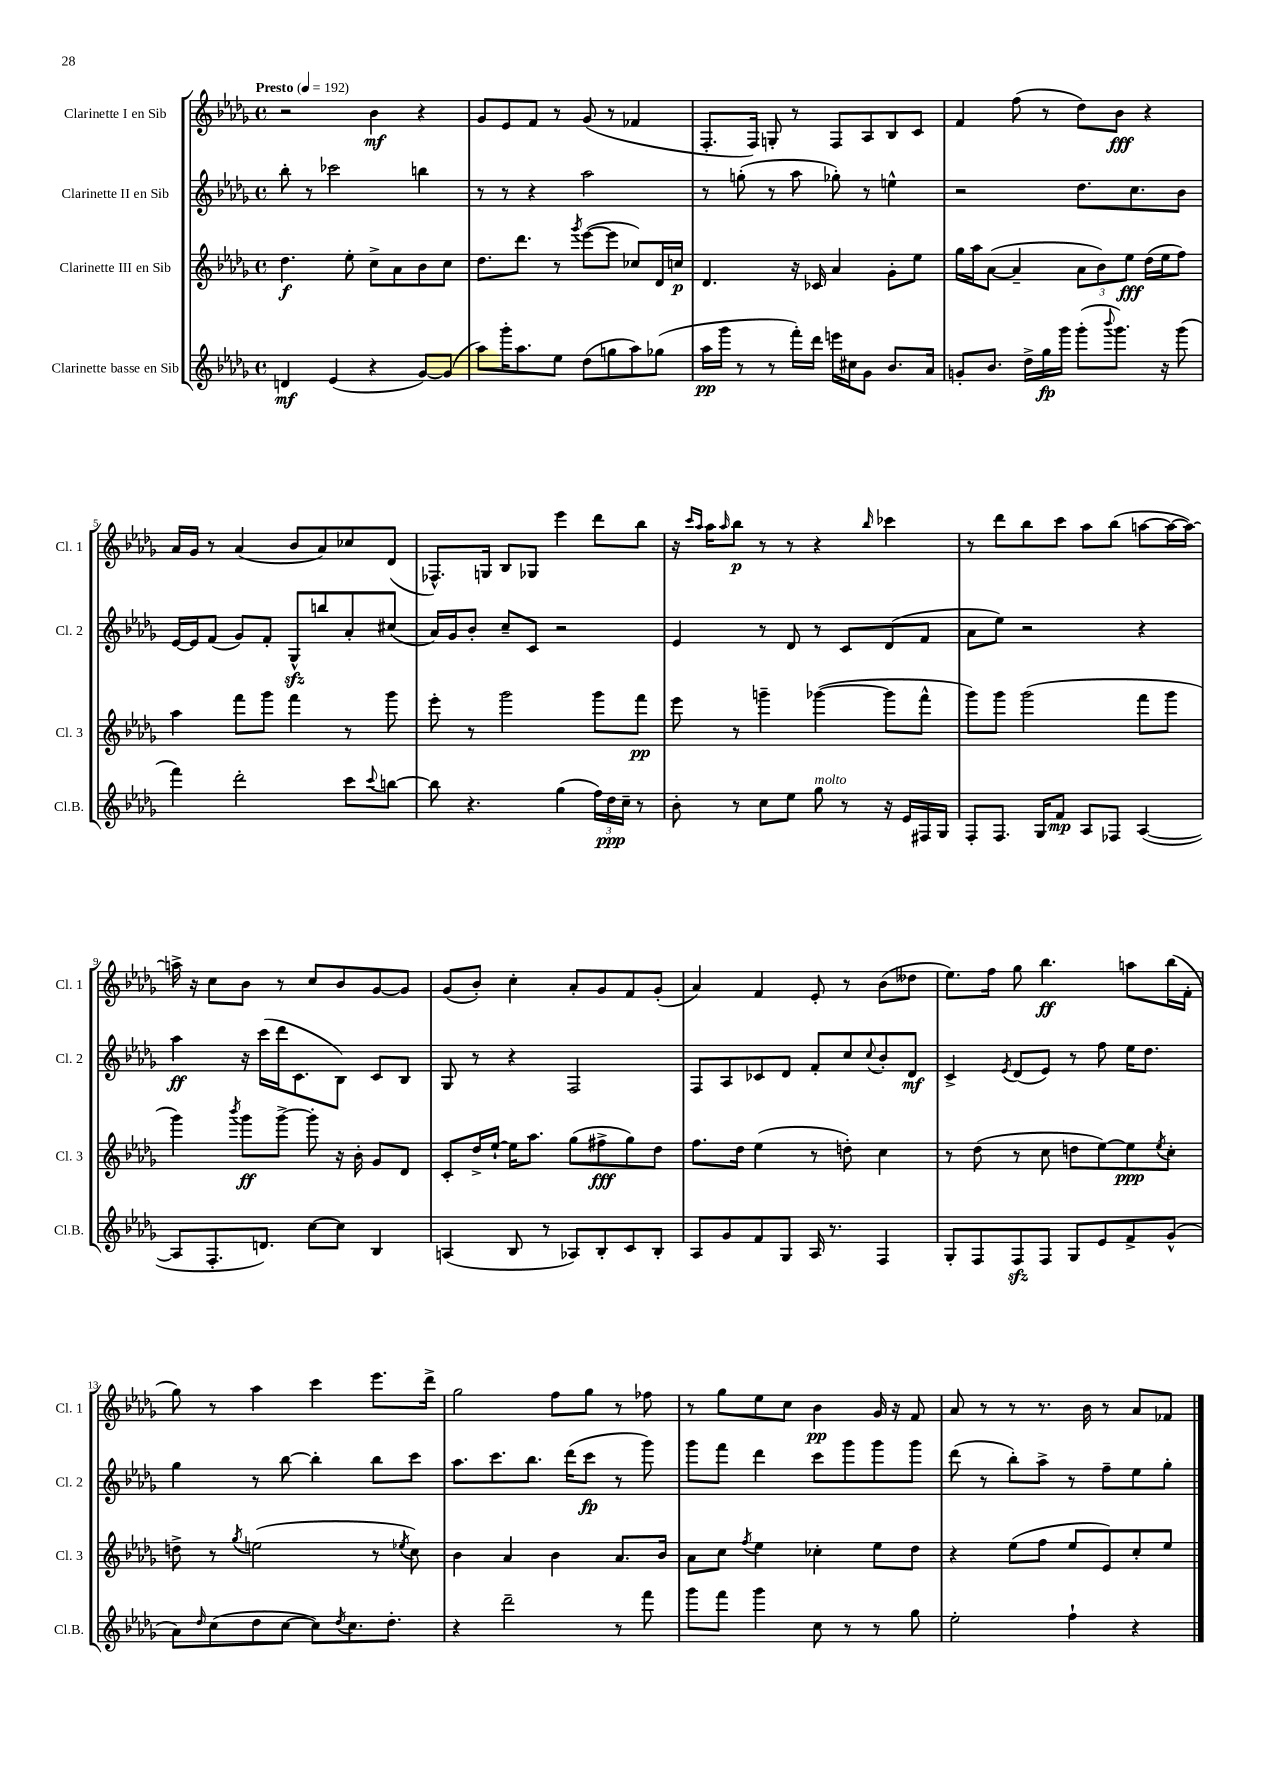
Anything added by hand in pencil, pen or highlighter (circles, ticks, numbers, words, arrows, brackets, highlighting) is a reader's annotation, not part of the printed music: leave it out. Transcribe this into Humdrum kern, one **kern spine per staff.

**kern	**dynam	**kern	**dynam	**kern	**dynam	**kern	**dynam
*part4	*part4	*part3	*part3	*part2	*part2	*part1	*part1
*staff4	*staff4	*staff3	*staff3	*staff2	*staff2	*staff1	*staff1
*I"Clarinette basse en Sib	*	*I"Clarinette III en Sib	*	*I"Clarinette II en Sib	*	*I"Clarinette I en Sib	*
*I'Cl.B.	*	*I'Cl. 3	*	*I'Cl. 2	*	*I'Cl. 1	*
*clefG2	*	*clefG2	*	*clefG2	*	*clefG2	*
*k[b-e-a-d-g-]	*	*k[b-e-a-d-g-]	*	*k[b-e-a-d-g-]	*	*k[b-e-a-d-g-]	*
*M4/4	*	*M4/4	*	*M4/4	*	*M4/4	*
*met(c)	*	*met(c)	*	*met(c)	*	*met(c)	*
*MM192	*	*MM192	*	*MM192	*	*MM192	*
=1	=1	=1	=1	=1	=1	=1	=1
!	!	!	!	!	!	!LO:TX:a:B:t=Presto	!
4dn/	mf	4.dd-\	f	8bb-'\	.	2r	.
.	.	.	.	8r	.	.	.
(4e-/	.	.	.	2ccc-X\	.	.	.
.	.	8ee-'\	.	.	.	.	.
4r	.	8cc^\L	.	.	.	4b-\	mf
.	.	8a-\	.	.	.	.	.
[8g-/L)	.	8b-\	.	4bbn\	.	4r	.
(8g-/J]	.	8cc\J	.	.	.	.	.
=2	=2	=2	=2	=2	=2	=2	=2
8aa-\L)	.	8.dd-\L	.	8r	.	8g-/L	.
16ggg-'\K	.	.	.	8r	.	8e-/	.
8.aa-\	.	8.ddd-\J	.	.	.	.	.
.	.	.	.	4r	.	8f/J	.
8ee-\J	.	8r	.	.	.	8r	.
.	.	8qggg-/	.	.	.	.	.
(8dd-\L	.	([8eee-\L	.	2aa-\	.	(8g-/	.
8ggn\	.	8eee-\J]	.	.	.	8r	.
8aa-\)	.	8cc-X/L)	.	.	.	4f-X/	.
(8gg-X\J	.	16d-/L	.	.	.	.	.
.	.	16ccn/JJ	p	.	.	.	.
=3	=3	=3	=3	=3	=3	=3	=3
16aa-\LL	pp	4.d-/	.	8r	.	8.F'/L	.
16ggg-\JJ	.	.	.	.	.	.	.
8r	.	.	.	(8ggn'\	.	.	.
.	.	.	.	.	.	16F/Jk)	.
8r	.	.	.	8r	.	8Gn'/	.
16fff'\LL)	.	16r	.	8aa-\	.	8r	.
16ddd-\JJ	.	16c-X/	.	.	.	.	.
16eeen\LL	.	4a-/	.	8gg-X'\)	.	8F/L	.
16cc#X\J	.	.	.	.	.	.	.
8g-\J	.	.	.	8r	.	8A-/	.
8.b-/L	.	8g-'\L	.	4een^^\	.	8B-/	.
.	.	8ee-\J	.	.	.	8c/J	.
16a-/Jk	.	.	.	.	.	.	.
=4	=4	=4	=4	=4	=4	=4	=4
8gn'/L	.	16gg-\LL	.	2r	.	4f/	.
.	.	16aa-\J	.	.	.	.	.
8.b-/J	.	([8a-\J	.	.	.	.	.
.	.	4a-~/]	.	.	.	(8ff\	.
16dd-^\LL	.	.	.	.	.	.	.
16gg-\	fp	.	.	.	.	8r	.
16ggg-\JJ	.	.	.	.	.	.	.
(8ggg-'\L	.	12a-\L	.	8.dd-\L	.	8dd-\L)	.
.	.	12b-\)	.	.	.	.	.
8qqbbb-/	.	.	.	.	.	.	.
8.ggg-\J)	.	.	.	.	.	8b-\J	fff
.	.	12ee-\J	fff	.	.	.	.
.	.	.	.	8.cc\	.	.	.
.	.	(16dd-\LL	.	.	.	4r	.
16r	.	16ee-\J	.	.	.	.	.
(8ggg-\	.	8ff\J)	.	8b-\J	.	.	.
!!LO:LB:g=z
=5	=5	=5	=5	=5	=5	=5	=5
4fff\)	.	4aa-\	.	[16e-/LL	.	16a-/LL	.
.	.	.	.	16e-/J]	.	16g-/JJ	.
.	.	.	.	(8f/J	.	8r	.
2ddd-'\	.	8fff\L	.	8g-/L)	.	(4a-/	.
.	.	8ggg-\J	.	8f'/J	.	.	.
.	.	4fff\	.	8G-zz^^/L	.	8b-/L	.
.	.	.	.	8bbn/	.	8a-/)	.
8ccc\L	.	8r	.	8a-'/	.	8cc-X/	.
8qqccc/	.	.	.	.	.	.	.
[8bbn\J	.	8ggg-\	.	(8cc#X/J	.	(8d-/J	.
=6	=6	=6	=6	=6	=6	=6	=6
8bb\]	.	8eee-'\	.	16a-/LL)	.	8.F-X^^/L)	.
.	.	.	.	16g-/J	.	.	.
4.r	.	8r	.	8b-'/J	.	.	.
.	.	.	.	.	.	16Gn/Jk	.
.	.	2ggg-\	.	8cc~/L	.	8B-/L	.
.	.	.	.	8c/J	.	8G-X/J	.
(4gg-\	.	.	.	2r	.	4eee-\	.
24ff\LL)	.	8ggg-\L	.	.	.	8ddd-\L	.
24dd-\	ppp	.	.	.	.	.	.
24cc~\JJ	.	.	.	.	.	.	.
8r	.	8fff\J	pp	.	.	8bb-\J	.
=7	=7	=7	=7	=7	=7	=7	=7
8b-'\	.	8eee-\	.	4e-/	.	16r	.
.	.	.	.	.	.	16qqccc/LL	.
.	.	.	.	.	.	16qqaa-/JJ	.
.	.	.	.	.	.	16aa-\KL	.
.	.	.	.	.	.	16qqaa-/	.
8r	.	8r	.	.	.	8bb-\J	p
8cc\L	.	4gggn~\	.	8r	.	8r	.
8ee-\J	.	.	.	8d-/	.	8r	.
!LO:TX:a:i:t=molto	!	!	!	!	!	!	!
8gg-\	.	([4ggg-X\	.	8r	.	4r	.
8r	.	.	.	8c/L	.	.	.
.	.	.	.	.	.	16qqbb-/	.
16r	.	8ggg-\L]	.	(8d-/	.	4ccc-X\	.
16e-/LL	.	.	.	.	.	.	.
16F#X/	.	8fff^^\J	.	8f/J	.	.	.
16G-/JJ	.	.	.	.	.	.	.
=8	=8	=8	=8	=8	=8	=8	=8
8F'/L	.	8ggg-\L)	.	8a-\L	.	8r	.
8.F/J	.	8ggg-\J	.	8ee-\J)	.	8ddd-\L	.
.	.	(2ggg-\	.	2r	.	8bb-\	.
16G-/KL	.	.	.	.	.	.	.
8f/J	mp	.	.	.	.	8ccc\J	.
8A-/L	.	.	.	.	.	8aa-\L	.
8F-X/J	.	.	.	.	.	(8bb-\J	.
([4A-/	.	8fff\L	.	4r	.	[8aan\L	.
.	.	8ggg-\J	.	.	.	16aa\L_	.
.	.	.	.	.	.	16aa\JJ_)	.
!!LO:LB:g=z
=9	=9	=9	=9	=9	=9	=9	=9
8A-/L]	.	4ggg-\)	.	4aa-\	ff	16aan^\]	.
.	.	.	.	.	.	16r	.
8.F'/	.	.	.	.	.	8cc\L	.
.	.	8qbbb-/	.	.	.	.	.
.	.	8ggg-\L	ff	16r	.	8b-\J	.
8.dn/J)	.	.	.	(16ccc\LL	.	.	.
.	.	[8ggg-^\J	.	16ddd-\J	.	8r	.
.	.	.	.	8.c\	.	.	.
[8cc\L	.	8ggg-'\]	.	.	.	8cc/L	.
8cc\J]	.	16r	.	8B-\J)	.	8b-/	.
.	.	16b-'\	.	.	.	.	.
4B-/	.	8g-/L	.	8c/L	.	[8g-/	.
.	.	8d-/J	.	8B-/J	.	8g-/J]	.
=10	=10	=10	=10	=10	=10	=10	=10
(4An/	.	8c'/L	.	8G-/	.	(8g-/L	.
.	.	16dd-^/L	.	8r	.	8b-'/J)	.
.	.	[16ee-`/JJ	.	.	.	.	.
8B-/	.	16ee-\KL]	.	4r	.	4cc'\	.
.	.	8.aa-\J	.	.	.	.	.
8r	.	.	.	.	.	.	.
8A-X/L)	.	(8gg-\L	.	2F/	.	8a-'/L	.
8B-'/	.	8ff#X^\	fff	.	.	8g-/	.
8c/	.	8gg-\)	.	.	.	8f/	.
8B-'/J	.	8dd-\J	.	.	.	(8g-'/J	.
=11	=11	=11	=11	=11	=11	=11	=11
8A-/L	.	8.ff\L	.	8F/L	.	4a-/)	.
8g-/	.	.	.	8A-/	.	.	.
.	.	16dd-\Jk	.	.	.	.	.
8f/	.	(4ee-\	.	8c-X/	.	4f/	.
8G-/J	.	.	.	8d-/J	.	.	.
16A-/	.	8r	.	8f'/L	.	8e-'/	.
8.r	.	.	.	.	.	.	.
.	.	8ddn'\)	.	8cc/	.	8r	.
.	.	.	.	8qqcc/	.	.	.
4F/	.	4cc\	.	8b-'/	.	(8b-\L	.
.	.	.	.	8d-/J	mf	8dd--X\J	.
=12	=12	=12	=12	=12	=12	=12	=12
8G-'/L	.	8r	.	4c^/	.	8.ee-\L)	.
8F/	.	(8dd-\	.	.	.	.	.
.	.	.	.	.	.	16ff\Jk	.
.	.	.	.	8qe-/	.	.	.
8Fzz/	.	8r	.	(8d-/L	.	8gg-\	.
8F/J	.	8cc\	.	8e-/J)	.	4.bb-\	ff
8G-/L	.	8ddn\L	.	8r	.	.	.
8e-/	.	[8ee-\)	.	8ff\	.	.	.
8f^/	.	8ee-\]	ppp	16ee-\KL	.	8aan\L	.
.	.	.	.	8.dd-\J	.	.	.
.	.	8qee-/	.	.	.	.	.
(8g-^^/J	.	8cc'\J	.	.	.	(16bb-\L	.
.	.	.	.	.	.	16f'\JJ	.
!!LO:LB:g=z
=13	=13	=13	=13	=13	=13	=13	=13
8a-\L)	.	8ddn^\	.	4gg-\	.	8gg-\)	.
16qqdd-/	.	.	.	.	.	.	.
(8cc\	.	8r	.	.	.	8r	.
.	.	8qgg-/	.	.	.	.	.
8dd-\	.	(2een\	.	8r	.	4aa-\	.
[8cc\J	.	.	.	[8bb-\	.	.	.
8cc\L])	.	.	.	4bb-'\]	.	4ccc\	.
8qdd-/	.	.	.	.	.	.	.
8.cc\	.	.	.	.	.	.	.
.	.	8r	.	8bb-\L	.	8.eee-\L	.
8.dd-'\J	.	.	.	.	.	.	.
.	.	8qee-X/	.	.	.	.	.
.	.	8cc\)	.	8ccc\J	.	.	.
.	.	.	.	.	.	16ddd-^\Jk	.
=14	=14	=14	=14	=14	=14	=14	=14
4r	.	4b-\	.	8.aa-\L	.	2gg-\	.
.	.	.	.	8.ccc\	.	.	.
2ddd-~\	.	4a-/	.	.	.	.	.
.	.	.	.	8.bb-\J	.	.	.
.	.	4b-\	.	.	.	8ff\L	.
.	.	.	.	(16ddd-\KL	.	.	.
.	.	.	.	8ccc\J	fp	8gg-\J	.
8r	.	8.a-/L	.	8r	.	8r	.
8fff\	.	.	.	8ggg-\)	.	8ff-X\	.
.	.	16b-/Jk	.	.	.	.	.
=15	=15	=15	=15	=15	=15	=15	=15
8ggg-\L	.	8a-\L	.	8ggg-\L	.	8r	.
8fff\J	.	8cc\J	.	8fff\J	.	8gg-\L	.
.	.	8qff/	.	.	.	.	.
4ggg-\	.	4ee-\	.	4ddd-\	.	8ee-\	.
.	.	.	.	.	.	8cc\J	.
8cc\	.	4cc-X'\	.	8ccc\L	.	4b-\	pp
8r	.	.	.	8ggg-\	.	.	.
8r	.	8ee-\L	.	8ggg-\	.	16g-/	.
.	.	.	.	.	.	16r	.
8gg-\	.	8dd-\J	.	8ggg-\J	.	8f/	.
=16	=16	=16	=16	=16	=16	=16	=16
2ee-'\	.	4r	.	(8ddd-\	.	8a-/	.
.	.	.	.	8r	.	8r	.
.	.	(8ee-\L	.	8bb-'\L)	.	8r	.
.	.	8ff\J	.	8aa-^\J	.	8.r	.
4ff`\	.	8ee-/L	.	8r	.	.	.
.	.	.	.	.	.	16b-\	.
.	.	8e-/)	.	8ff~\L	.	8r	.
4r	.	8cc'/	.	8ee-\	.	8a-/L	.
.	.	8ee-/J	.	8gg-'\J	.	8f-X/J	.
==	==	==	==	==	==	==	==
*-	*-	*-	*-	*-	*-	*-	*-
